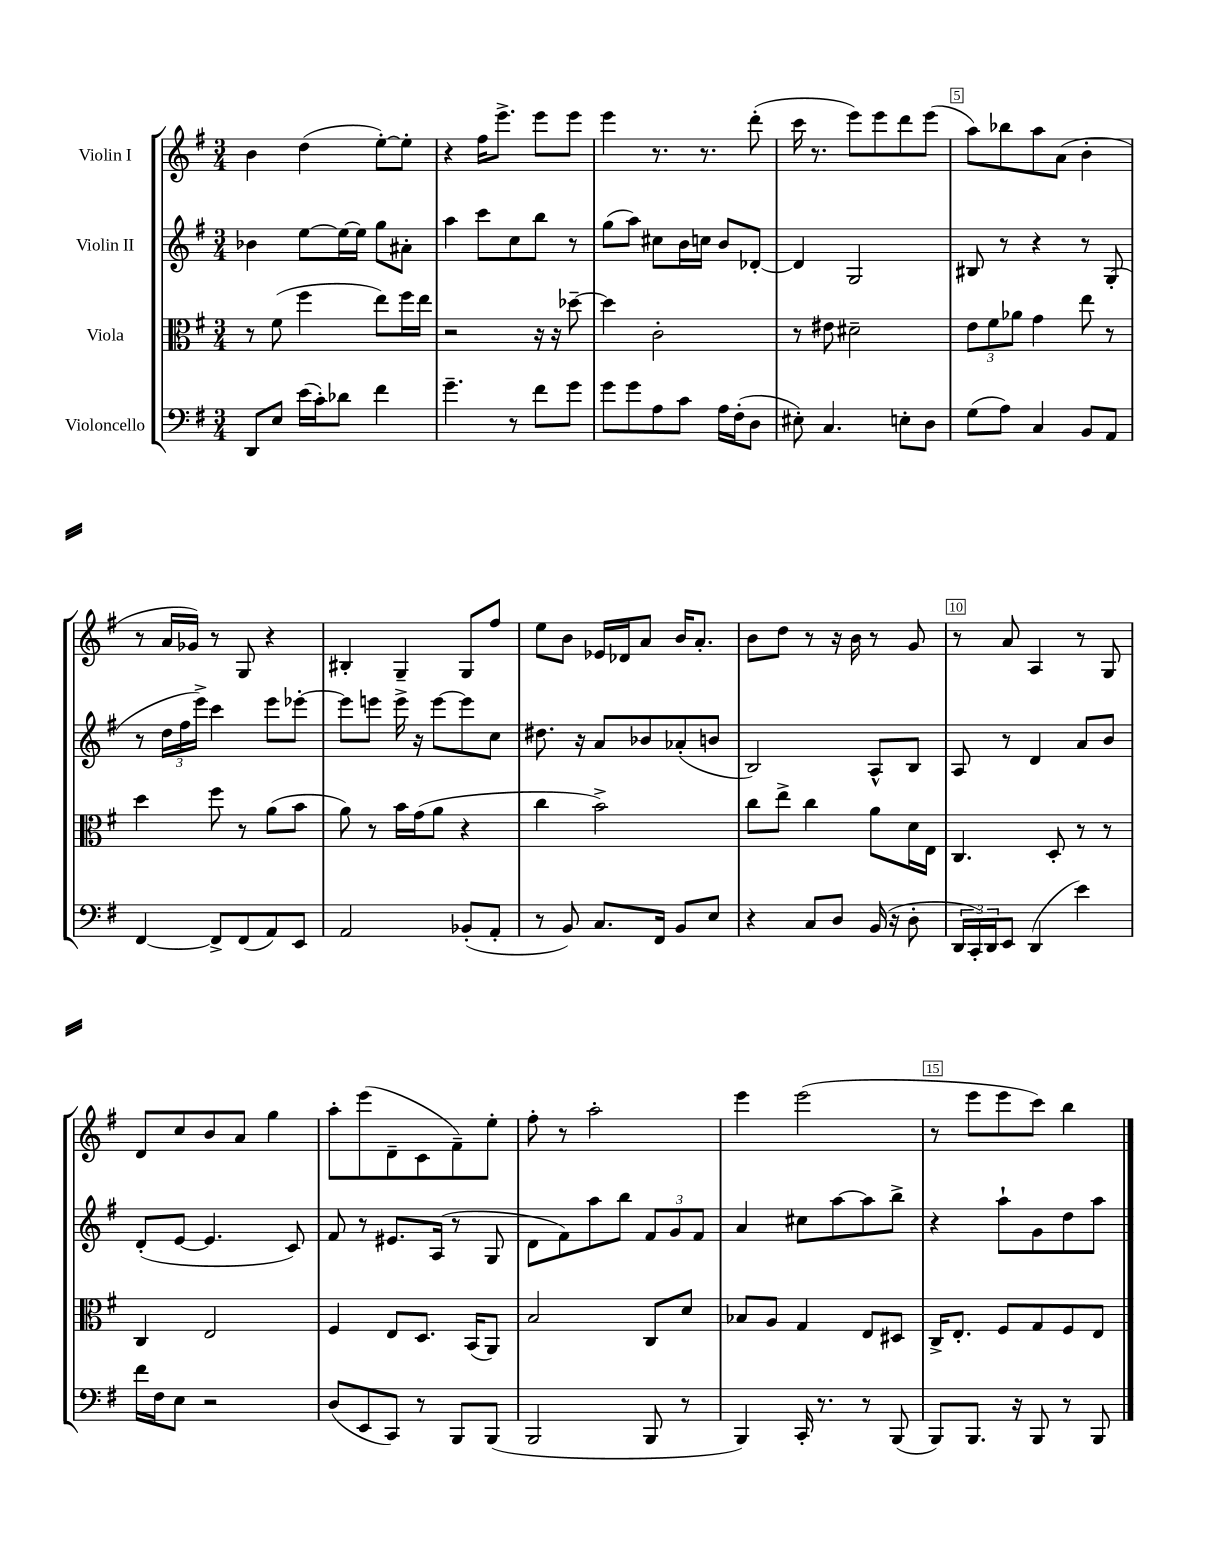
<<
\new StaffGroup <<
\new Staff = "s0" \with { instrumentName = "Violin I" } {
    \clef treble \key g \major \numericTimeSignature \time 3/4
    b'4 d''4( e''8~-.) e''8-. |
    r4 fis''16 e'''8.-> e'''8 e'''8 |
    e'''4 r8. r8. d'''8-.( |
    c'''16 r8. e'''8) e'''8 d'''8 e'''8( |
    a''8) bes''8 a''8 a'8( b'4-. |
    r8 a'16 ges'16) r8 g8 r4 |
    bis4-. g4-- g8 fis''8 |
    e''8 b'8 ees'16 des'16 a'8 b'16 a'8.-. |
    b'8 d''8 r8 r16 b'16 r8 g'8 |
    r8 a'8 a4 r8 g8 |
    d'8 c''8 b'8 a'8 g''4 |
    a''8-. e'''8( d'8-- c'8 fis'8--) e''8-. |
    fis''8-. r8 a''2-. |
    e'''4 e'''2( |
    r8 e'''8 e'''8 c'''8) b''4 \bar "|." |
}
\new Staff = "s1" \with { instrumentName = "Violin II" } {
    \clef treble \key g \major \numericTimeSignature \time 3/4
    bes'4 e''8~ e''16~ e''16 g''8 ais'8-. |
    a''4 c'''8 c''8 b''8 r8 |
    g''8( a''8) cis''8 b'16 c''16 b'8 des'8~-. |
    des'4 g2 |
    bis8 r8 r4 r8 g8-.( |
    r8 \tuplet 3/2 { d''16 fis''16 e'''16->) } c'''4 e'''8 ees'''8~-. |
    ees'''8 e'''8 e'''16-> r16 e'''8~ e'''8 c''8 |
    dis''8. r16 a'8 bes'8 aes'8-.( b'8 |
    b2) a8-^ b8 |
    a8 r8 d'4 a'8 b'8 |
    d'8-.( e'8~ e'4. c'8) |
    fis'8 r8 eis'8. a16( r8 g8 |
    d'8 fis'8) a''8 b''8 \tuplet 3/2 { fis'8 g'8 fis'8 } |
    a'4 cis''8 a''8~ a''8 b''8-> |
    r4 a''8-! g'8 d''8 a''8 \bar "|." |
}
\new Staff = "s2" \with { instrumentName = "Viola" } {
    \clef alto \key g \major \numericTimeSignature \time 3/4
    r8 fis'8( fis''4 e''8) fis''16 e''16 |
    r2 r16 r16 des''8~-- |
    des''4 c'2-. |
    r8 eis'8 dis'2-- |
    \tuplet 3/2 { e'8 fis'8 aes'8 } g'4 e''8 r8 |
    d''4 fis''8 r8 a'8( b'8 |
    a'8) r8 b'16 g'16( a'8 r4 |
    c''4 b'2->) |
    c''8 e''8-> c''4 a'8 d'16 e16 |
    c4. d8-. r8 r8 |
    c4 e2 |
    fis4 e8 d8. b,16( a,8) |
    b2 c8 d'8 |
    bes8 a8 g4 e8 dis8 |
    c16-> e8.-. fis8 g8 fis8 e8 \bar "|." |
}
\new Staff = "s3" \with { instrumentName = "Violoncello" } {
    \clef bass \key g \major \numericTimeSignature \time 3/4
    d,8 e8 e'16( c'16-.) des'8 fis'4 |
    g'4.-- r8 fis'8 g'8 |
    g'8 g'8 a8 c'8 a16 fis16-.( d8 |
    eis8-.) c4. e8-. d8 |
    g8( a8) c4 b,8 a,8 |
    fis,4~ fis,8-> fis,8( a,8) e,8 |
    a,2 bes,8-.( a,8-. |
    r8 b,8) c8. fis,16 b,8 e8 |
    r4 c8 d8 b,16( r16 d8-. |
    \tuplet 3/2 { d,16 c,16-.) d,16 } e,8 d,4( e'4) |
    fis'16 fis16 e8 r2 |
    d8( e,8 c,8) r8 b,,8 b,,8( |
    b,,2 b,,8 r8 |
    b,,4) c,16-. r8. r8 b,,8( |
    b,,8) b,,8. r16 b,,8 r8 b,,8 \bar "|." |
}
>>
>>
\layout { \context { \Score \override BarNumber.break-visibility = ##(#f #t #t) barNumberVisibility = #(every-nth-bar-number-visible 5) \override BarNumber.stencil = #(make-stencil-boxer 0.1 0.3 ly:text-interface::print) } }
